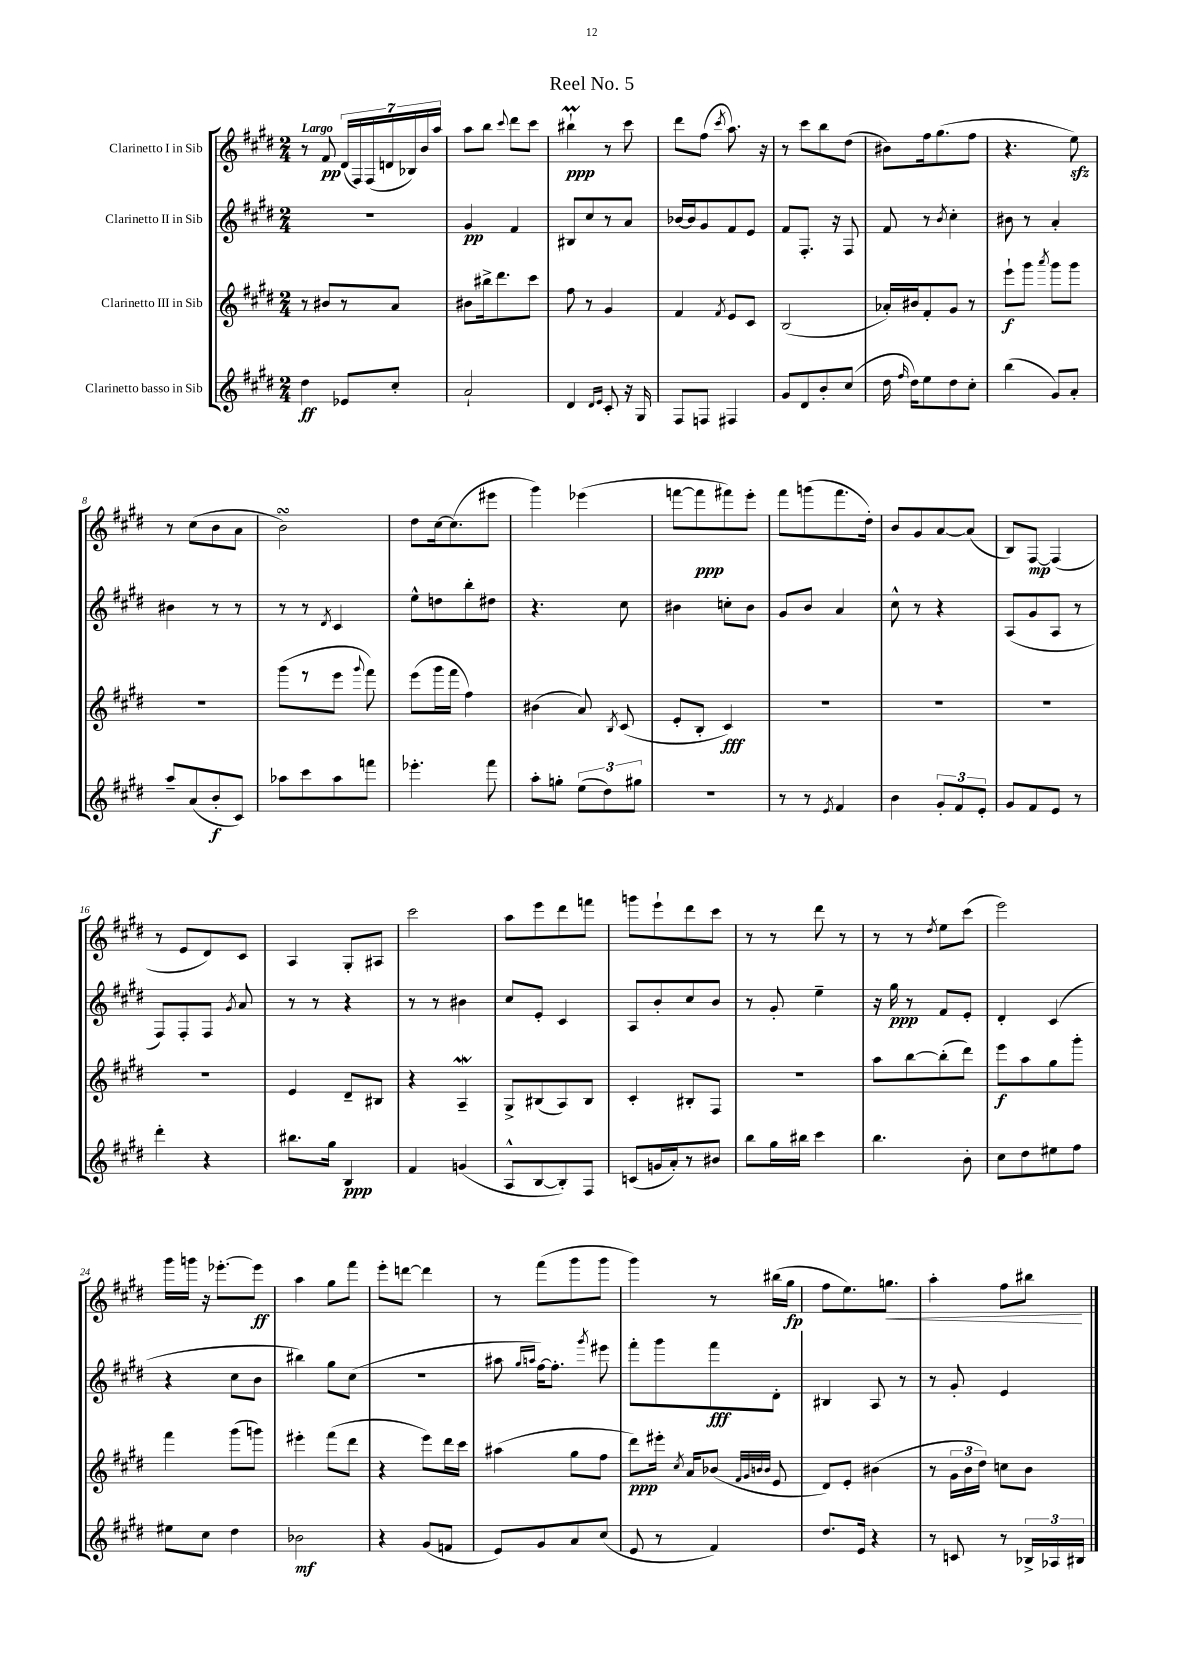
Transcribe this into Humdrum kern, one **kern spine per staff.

**kern	**kern	**kern	**kern
*staff4	*staff3	*staff2	*staff1
*clefG2	*clefG2	*clefG2	*clefG2
*k[f#c#g#d#]	*k[f#c#g#d#]	*k[f#c#g#d#]	*k[f#c#g#d#]
*M2/4	*M2/4	*M2/4	*M2/4
4dd#	8r	2r	8r
.	8b#	.	8f#
8e-	8r	.	(28d#
.	.	.	28F#)
.	.	.	(28F#
.	.	.	28d
8cc#'	8a	.	.
.	.	.	28B-)
.	.	.	28b
.	.	.	28aa
=	=	=	=
2a`	8b#	4g#	8aa
.	16bb#^	.	8bb
.	8.ddd#	.	.
.	.	.	8qqccc#
.	.	4f#	8ddd#
.	8ccc#	.	8ccc#
=	=	=	=
4d#	8ff#	8B#	4bb#`
.	8r	8cc#	.
16qqd#	.	.	.
16qqe	.	.	.
8c#'	4g#	8r	8r
16r	.	8a	8ccc#
16G#	.	.	.
=	=	=	=
8F#	4f#	[16b-	8ddd#
.	.	16b-]	.
8F	.	8g#	(8ff#
.	8qf#	.	8qccc#
4F#	8e	8f#	8.aa)
.	8c#	8e	.
.	.	.	16r
=	=	=	=
8g#	(2B	8f#	8r
8d#	.	8.F#'	8ccc#
8b'	.	.	8bb
.	.	16r	.
(8cc#	.	8F#	(8dd#
=	=	=	=
16dd#	16a-')	8f#	8b#)
16qqff#	.	.	.
16dd#)	16b#	.	.
8ee	8f#'	8r	16ff#
.	.	.	(8.gg#
.	.	8qb	.
8dd#	8g#	4cc#'	.
8cc#'	8r	.	8ff#
=	=	=	=
(4bb	8eee`	8b#	4.r
.	8ggg#	8r	.
.	8qaaa	.	.
8g#)	8ggg#	4a'	.
8a'	8ggg#	.	8ee)
=	=	=	=
8aa~	2r	4b#	8r
(8a	.	.	(8cc#
8b'	.	8r	8b
8c#)	.	8r	8a
=	=	=	=
8aa-	(8ggg#	8r	2b)
8ccc#	8r	8r	.
.	.	8qd#	.
8aa-	8eee	4c#	.
.	8qqggg#	.	.
8fff	8fff#)	.	.
=	=	=	=
4.eee-'	(8eee	8ee^^	8dd#
.	16ggg#	8dd	[16cc#
.	16fff#	.	(8.cc#]
.	4ff#)	8bb'	.
8fff#	.	8dd#	8eee#
=	=	=	=
8aa'	(4b#	4.r	4ggg#)
8gg'	.	.	.
(12ee	8a)	.	(4eee-
12dd#)	.	.	.
.	8qB	.	.
.	(8c#	8cc#	.
12gg#	.	.	.
=	=	=	=
2r	8e'	4b#	[8fff
.	8B'	.	8fff]
.	4c#)	8cc'	8fff#)
.	.	8b#	8eee'
=	=	=	=
8r	2r	8g#	8fff#
8r	.	8b	(8ggg
8qe	.	.	.
4f#	.	4a	8.fff#
.	.	.	16dd#')
=	=	=	=
4b	2r	8cc#^^	8b
.	.	8r	8g#
12g#'	.	4r	[8a
12f#	.	.	.
.	.	.	(8a]
12e'	.	.	.
=	=	=	=
8g#	2r	(8A	8B)
8f#	.	8g#	[8F#
8e	.	8A	(4F#]
8r	.	8r	.
=	=	=	=
4ddd#'	2r	8F#)	8r
.	.	8F#'	8e
4r	.	8F#	8d#)
.	.	8qg#	.
.	.	8a	8c#
=	=	=	=
8.bb#	4e	8r	4A
.	.	8r	.
16gg#	.	.	.
4B	8d#~	4r	8G#'
.	8B#	.	8A#
=	=	=	=
4f#	4r	8r	2ccc#
.	.	8r	.
(4g	4A~	4b#	.
=	=	=	=
8A^^	8G#^	8cc#	8aa
[8B	(8B#	8e'	8eee
8B'])	8A)	4c#	8ddd#
8F#	8B#	.	8fff
=	=	=	=
(8c	4c#'	8A	8ggg
16g	.	8b'	8eee`
16a')	.	.	.
8r	8B#'	8cc#	8ddd#
8b#	8F#	8b	8ccc#
=	=	=	=
8bb	2r	8r	8r
16gg#	.	8g#'	8r
16bb#	.	.	.
4ccc#	.	4ee~	8ddd#
.	.	.	8r
=	=	=	=
4.bb	8aa	16r	8r
.	.	16gg#	.
.	[8bb	8r	8r
.	.	.	8qdd#
.	(8bb']	8f#	8ee
8b'	8ddd#)	8e'	(8ccc#
=	=	=	=
8cc#	8eee	4d#'	2eee)
8dd#	8aa	.	.
8ee#	8gg#	(4c#	.
8ff#	8ggg#'	.	.
=	=	=	=
8ee#	4fff#	4r	16ggg#
.	.	.	16ggg
8cc#	.	.	16r
.	.	.	[8.eee-'
4dd#	(8ggg#	8cc#	.
.	8ggg)	8b	8eee-]
=	=	=	=
2b-	4eee#'	4bb#)	4aa
.	(8fff#	8gg#	8gg#
.	8ddd#	(8cc#	8fff#
=	=	=	=
4r	4r	2r	8eee'
.	.	.	[8ddd
(8g#	8eee)	.	4ddd]
8f	16ddd#	.	.
.	16ccc#	.	.
=	=	=	=
8e)	(4aa#	8aa#	8r
.	.	16qqgg#	.
.	.	16qqaa	.
8g#	.	[16ff#)	(8fff#
.	.	8.ff#']	.
8a	8gg#	.	8ggg#
.	.	8qggg#	.
(8cc#	8ff#	8eee#	8ggg#
=	=	=	=
8e	8ddd#)	8fff#'	4ggg#)
8r	16eee#'	8ggg#	.
.	8qcc#	.	.
.	16a	.	.
4f#)	(8b-	8fff#	8r
.	32qqf#	.	.
.	32qqg#	.	.
.	32qqb	.	.
.	32qqb	.	.
.	8e	8d#'	(16bb#
.	.	.	16gg#
=	=	=	=
8.dd#	8d#)	4B#	8ff#
.	8e'	.	8.ee)
16e	.	.	.
4r	(4b#	8A	.
.	.	.	8.gg
.	.	8r	.
=	=	=	=
8r	8r	8r	4aa'
8c	24g#	8g#'	.
.	24b	.	.
.	24dd#)	.	.
8r	8cc	4e	8ff#
24B-^	8b	.	8bb#
24A-	.	.	.
24B#	.	.	.
==	==	==	==
*-	*-	*-	*-
